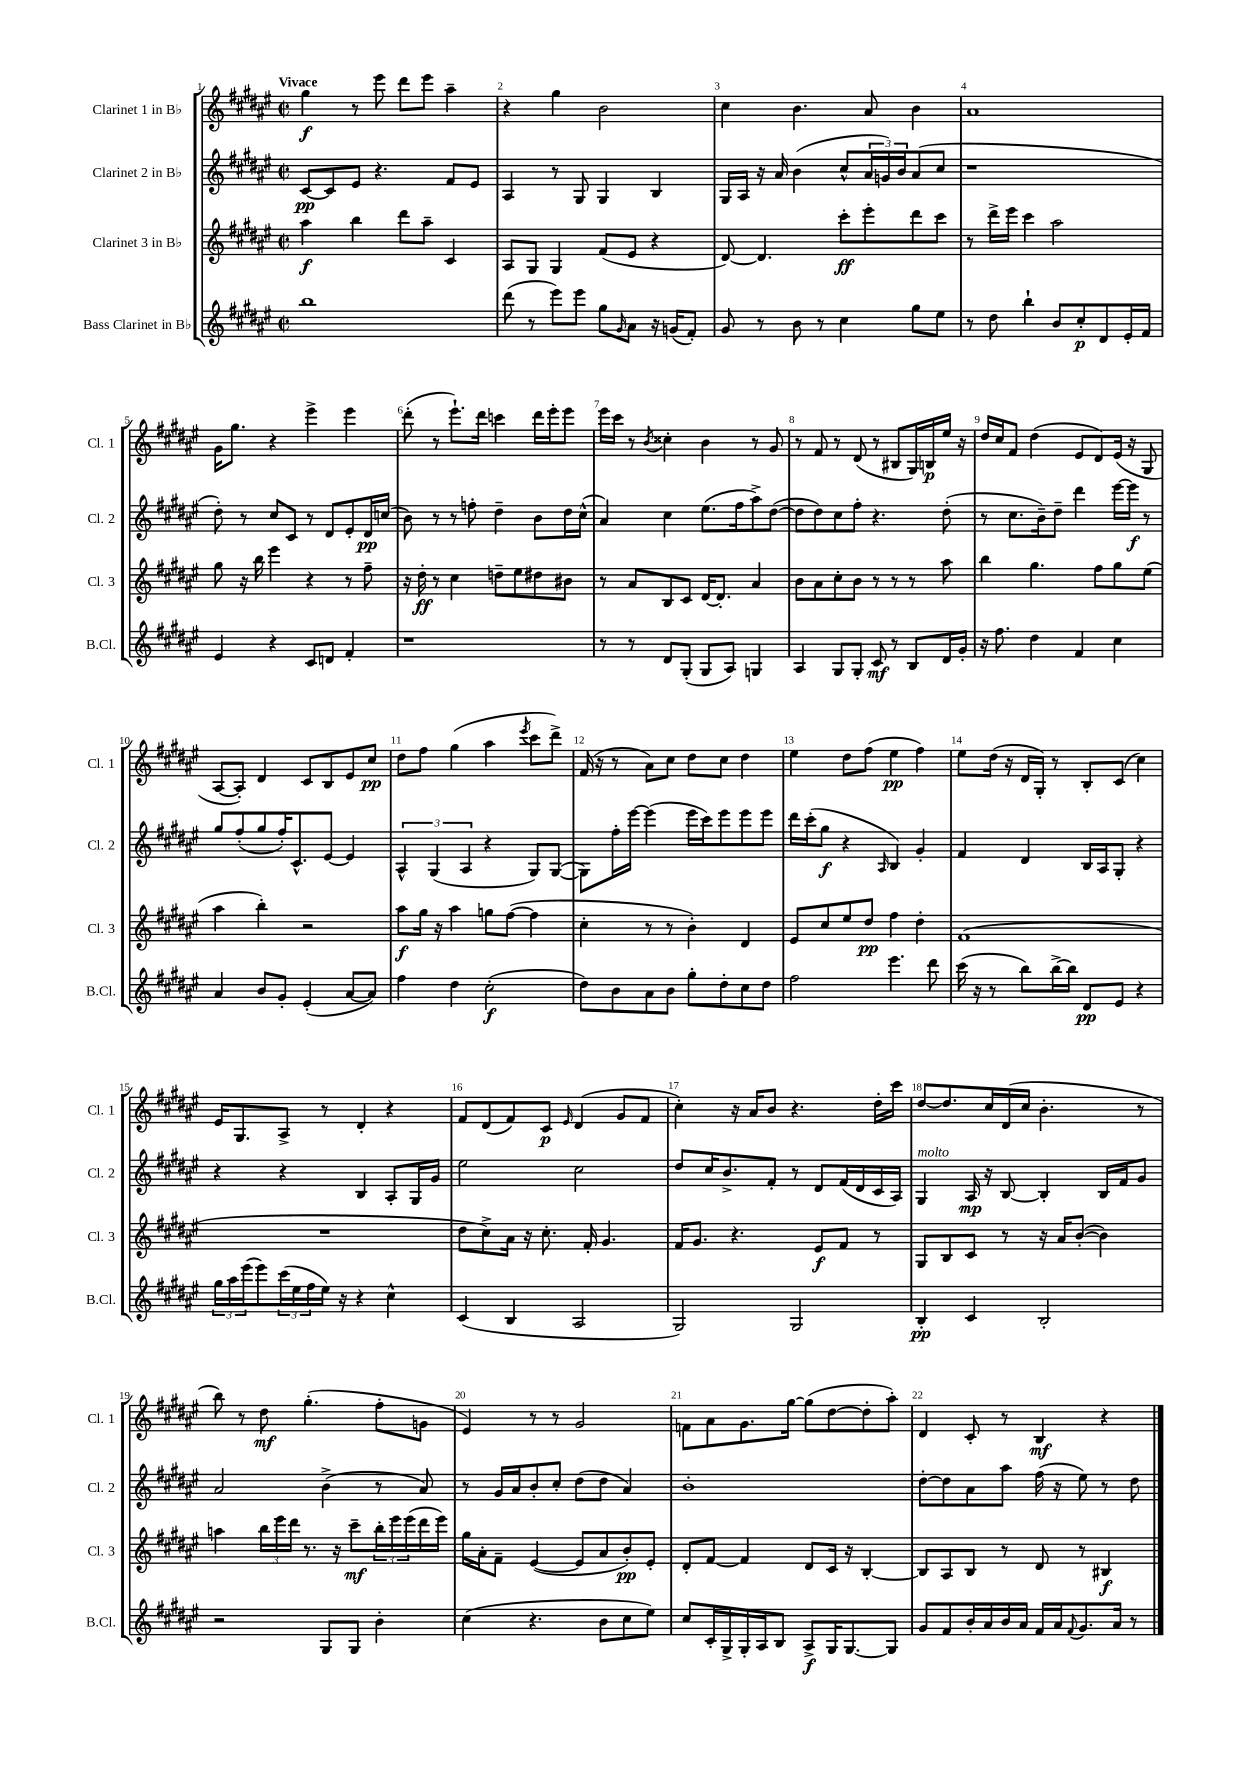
<<
\new StaffGroup <<
\new Staff = "s0" \with { instrumentName = "Clarinet 1 in Bb" shortInstrumentName = "Cl. 1" } {
    \clef treble \key fis \major \defaultTimeSignature \time 2/2 \tempo "Vivace"
    gis''4\f r8 eis'''8 dis'''8 eis'''8 ais''4-- |
    r4 gis''4 b'2 |
    cis''4 b'4. ais'8 b'4 |
    ais'1 |
    gis'16 gis''8. r4 eis'''4-> eis'''4 |
    dis'''8-.( r8 eis'''8.-!) dis'''16 c'''4 dis'''16 eis'''16-. eis'''8 |
    eis'''16 cis'''16 r8 \acciaccatura { b'8 } cisis''4-. b'4 r8 gis'8 |
    r8 fis'8 r8 dis'8( r8 bis8 gis16) b16\p eis''16 r16 |
    dis''16 cis''16 fis'8 dis''4( eis'8 dis'8) eis'16( r16 gis8 |
    ais8~ ais8-.) dis'4 cis'8 b8 eis'8 cis''8\pp |
    dis''8 fis''8 gis''4( ais''4 \acciaccatura { eis'''8 } cis'''8 dis'''8->) |
    fis'16( r16 r8 ais'8) cis''8 dis''8 cis''8 dis''4 |
    eis''4 dis''8 fis''8( eis''4\pp fis''4) |
    eis''8 dis''16( r16 dis'16 gis16-.) r8 b8-. cis'8( cis''4) |
    eis'16 gis8. ais8-> r8 dis'4-. r4 |
    fis'8 dis'8( fis'8) cis'8\p \grace { eis'16 } dis'4( gis'8 fis'8 |
    cis''4-.) r16 ais'16 b'8 r4. dis''16-. cis'''16 |
    dis''8~ dis''8. cis''16 dis'16( cis''16 b'4.-. r8 |
    b''8) r8 dis''8\mf gis''4.-.( fis''8-. g'8 |
    eis'4) r8 r8 gis'2 |
    f'8 ais'8 gis'8. gis''16~ gis''8( dis''8~ dis''8-. ais''8-.) |
    dis'4 cis'8-. r8 b4\mf r4 \bar "|." |
}
\new Staff = "s1" \with { instrumentName = "Clarinet 2 in Bb" shortInstrumentName = "Cl. 2" } {
    \clef treble \key fis \major \defaultTimeSignature \time 2/2
    cis'8~\pp cis'8 eis'8 r4. fis'8 eis'8 |
    ais4 r8 gis8 gis4 b4 |
    gis16 ais16 r16 ais'16 b'4( cis''8-^ \tuplet 3/2 { ais'16 g'16) b'16 } ais'8( cis''8 |
    r1 |
    dis''8-.) r8 cis''8 cis'8 r8 dis'8 eis'8-. dis'16\pp c''16( |
    b'8) r8 r8 f''8-. dis''4-- b'8 dis''16 cis''16-^( |
    ais'4) cis''4 eis''8.( fis''16 ais''8->) dis''8~( |
    dis''8 dis''8) cis''8 fis''8-. r4. dis''8-.( |
    r8 cis''8. b'16--) dis''8-- dis'''4 eis'''16~ eis'''16\f r8 |
    gis''8 fis''8-.( gis''8 fis''16-.) cis'8.-^ eis'8~ eis'4 |
    \tuplet 3/2 { ais4-^ gis4( ais4 } r4 gis8) gis8~( |
    gis8) fis''16-. eis'''16~ eis'''4( eis'''16 cis'''16) eis'''8 eis'''8 eis'''8 |
    dis'''16 cis'''16-.( gis''8\f r4 \grace { ais16 } b4) gis'4-. |
    fis'4 dis'4 b16 ais16 gis8-. r4 |
    r4 r4 b4 ais8-. gis16 gis'16 |
    eis''2 cis''2 |
    dis''8 cis''16 b'8.-> fis'8-. r8 dis'8 fis'16( dis'16 cis'16 ais16) |
    gis4^\markup { \italic "molto" } ais16\mp r16 b8~ b4-. b16 fis'16 gis'8 |
    ais'2 b'4->( r8 ais'8) |
    r8 gis'16 ais'16 b'8-. cis''8-. dis''8( dis''8 ais'4) |
    b'1-. |
    dis''8~-. dis''8 ais'8 ais''8 fis''16( r16 eis''8) r8 dis''8 \bar "|." |
}
\new Staff = "s2" \with { instrumentName = "Clarinet 3 in Bb" shortInstrumentName = "Cl. 3" } {
    \clef treble \key fis \major \defaultTimeSignature \time 2/2
    ais''4\f b''4 dis'''8 ais''8-- cis'4 |
    ais8 gis8 gis4 fis'8( eis'8 r4 |
    dis'8~) dis'4. cis'''8-.\ff eis'''8-. dis'''8 cis'''8 |
    r8 dis'''16-> eis'''16 cis'''4 ais''2 |
    gis''8 r16 b''16 eis'''4 r4 r8 fis''8-- |
    r16 dis''16-.\ff r8 cis''4 d''8-- eis''8 dis''8 bis'8 |
    r8 ais'8 b8 cis'8 dis'16~ dis'8.-. ais'4 |
    b'8 ais'8 cis''8-. b'8 r8 r8 r8 ais''8 |
    b''4 gis''4. fis''8 gis''8 eis''8( |
    ais''4 b''4-.) r2 |
    ais''8\f gis''16 r16 ais''4 g''8 fis''8~( fis''4 |
    cis''4-. r8 r8 b'4-.) dis'4 |
    eis'8 cis''8 eis''8 dis''8\pp fis''4 dis''4-. |
    fis'1( |
    R1 |
    dis''8 cis''8->) ais'16 r16 cis''8.-. fis'16-. gis'4. |
    fis'16 gis'8. r4. eis'8\f fis'8 r8 |
    gis8 b8 cis'8 r8 r16 ais'16 b'8~-.( b'4) |
    a''4 \tuplet 3/2 { b''16 eis'''16 dis'''16 } r8. r16 cis'''8--\mf \tuplet 3/2 { b''16-. eis'''16 eis'''16( } dis'''16 eis'''16) |
    gis''16 ais'16-. fis'8-- eis'4~( eis'8 ais'8 b'8-.\pp) eis'8-. |
    dis'8-. fis'8~ fis'4 dis'8 cis'16 r16 b4~-. |
    b8 ais8 b8 r8 dis'8 r8 bis4\f \bar "|." |
}
\new Staff = "s3" \with { instrumentName = "Bass Clarinet in Bb" shortInstrumentName = "B.Cl." } {
    \clef treble \key fis \major \defaultTimeSignature \time 2/2
    b''1 |
    dis'''8( r8 eis'''8) eis'''8 gis''8 \grace { gis'16 } ais'8 r16 g'16( fis'8-.) |
    gis'8 r8 b'8 r8 cis''4 gis''8 eis''8 |
    r8 dis''8 b''4-! b'8 cis''8-.\p dis'8 eis'16-. fis'16 |
    eis'4 r4 cis'8 d'8 fis'4-. |
    r1 |
    r8 r8 dis'8 gis8-.( gis8 ais8) g4 |
    ais4 gis8 gis8-. cis'8\mf r8 b8 dis'16 gis'16-. |
    r16 fis''8. dis''4 fis'4 cis''4 |
    ais'4 b'8 gis'8-. eis'4-.( ais'8~ ais'8) |
    fis''4 dis''4 cis''2-.\f( |
    dis''8) b'8 ais'8 b'8 gis''8-. dis''8-. cis''8 dis''8 |
    fis''2 eis'''4. dis'''8 |
    cis'''16( r16 r8 b''8) b''16~-> b''16 dis'8\pp eis'8 r4 |
    \tuplet 3/2 { gis''16 ais''16 eis'''16( } eis'''8) \tuplet 3/2 { cis'''16( eis''16 fis''16 } eis''16) r16 r4 cis''4-^ |
    cis'4( b4 ais2 |
    gis2) gis2 |
    b4-.\pp cis'4 b2-. |
    r2 gis8 gis8 b'4-. |
    cis''4( r4. b'8 cis''8 eis''8) |
    cis''8 cis'16-. gis16-> gis16-. ais16 b8 ais8->\f gis16 gis8.~ gis8 |
    gis'8 fis'8 b'16-. ais'16 b'16 ais'16 fis'16 ais'16 \appoggiatura { fis'8 } gis'8. ais'16 r8 \bar "|." |
}
>>
>>
\layout { \context { \Score \override BarNumber.break-visibility = ##(#f #t #t) barNumberVisibility = #all-bar-numbers-visible } }
